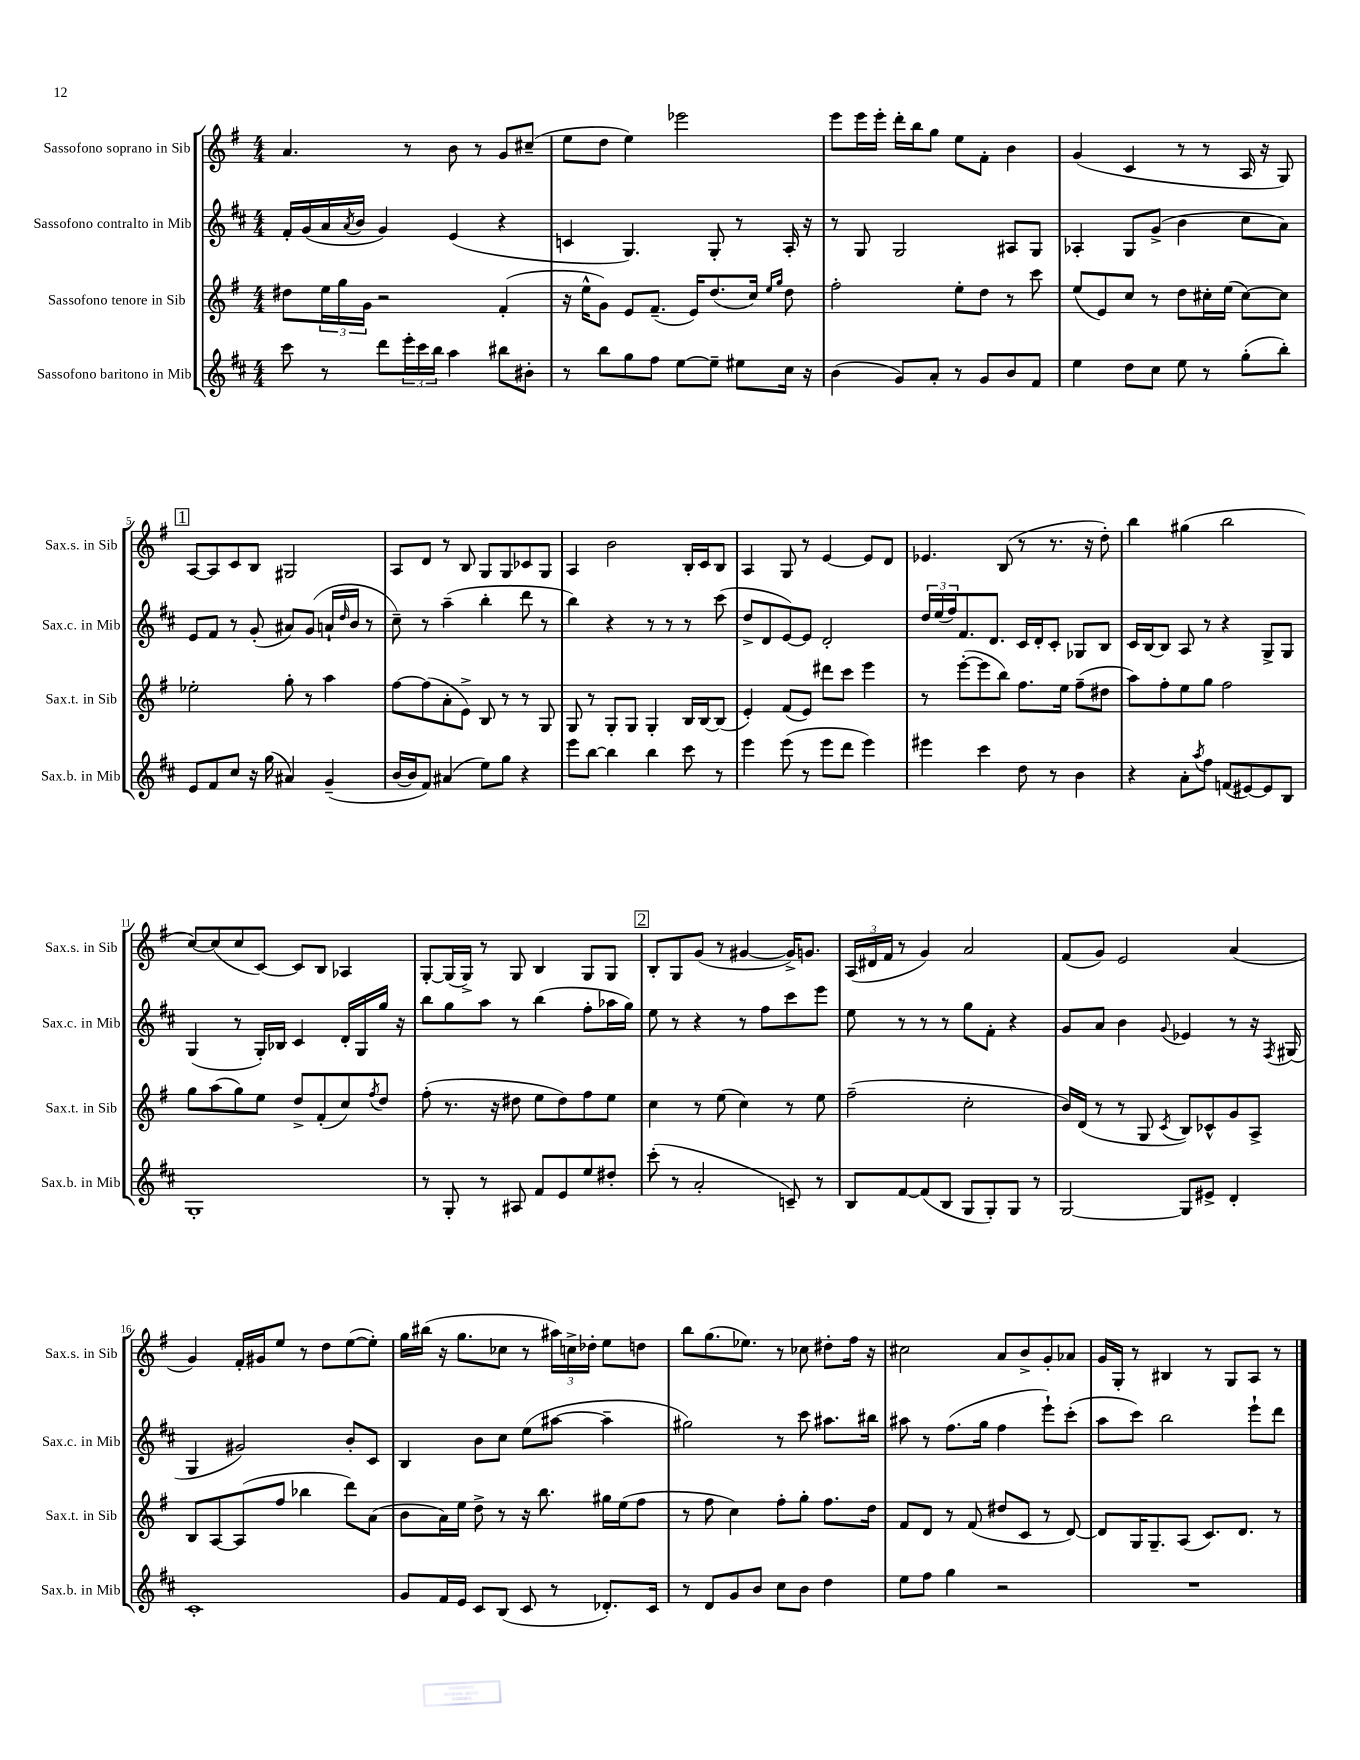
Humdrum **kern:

**kern	**kern	**kern	**kern
*staff4	*staff3	*staff2	*staff1
*clefG2	*clefG2	*clefG2	*clefG2
*k[f#c#]	*k[f#]	*k[f#c#]	*k[f#]
*M4/4	*M4/4	*M4/4	*M4/4
8ccc#\	8dd#\L	16f#'/LL	4.a/
.	.	(16g/	.
8r	24ee\L	16a/	.
.	24gg\	.	.
.	.	8qa/	.
.	.	16b/JJ	.
.	24g\JJ	.	.
8ddd\L	2r	4g/)	.
24eee'\L	.	.	8r
24ccc#\	.	.	.
24bb\JJ	.	.	.
4aa\	.	(4e/	8b\
.	.	.	8r
8bb#\L	(4f#'/	4r	8g/L
8b#'\J	.	.	(8cc#~/J
=	=	=	=
8r	16r	4c/	8ee\L
.	16ee^^\LK	.	.
8bb\L	8g\J)	.	8dd\J
8gg\	8e/L	4.G/)	4ee\)
8ff#\J	(8.f#~/J	.	.
[8ee\L	.	.	2eee-\
.	16e/LK)	.	.
8ee~\]J	(8.dd/	8G'/	.
8ee#\L	.	8r	.
.	16cc/Jk)	.	.
.	16qqee/LL	.	.
.	16qqgg/JJ	.	.
16cc#\Jk	8dd\	16A'/	.
16r	.	16r	.
=	=	=	=
(4b\	2ff#'\	8r	8eee\L
.	.	8G/	16eee\L
.	.	.	16eee'\JJ
8g/L)	.	2G/	16ddd'\LL
.	.	.	16bb\J
8a'/J	.	.	8gg\J
8r	8ee'\L	.	8ee\L
8g/L	8dd\J	.	8f#'\J
8b/	8r	8A#/L	4b\
8f#/J	8ccc\	8G/J	.
=	=	=	=
4ee\	(8ee/L	4A-'/	(4g/
.	8e/)	.	.
8dd\L	8cc/J	8G/L	4c/
8cc#\J	8r	(8g^/J	.
8ee\	8dd\L	4b\	8r
8r	16cc#'\L	.	8r
.	(16ee\JJ	.	.
(8gg'\L	[8cc#\L)	8cc#\L	16A/
.	.	.	16r
8bb'\J)	8cc#\]J	8a\J)	8G/)
=	=	=	=
8e/L	2ee-'\	8e/L	[8A/L
8f#/	.	8f#/J	8A/]
8cc#/J	.	8r	8c/
16r	.	(8g'/	8B/J
(16gg\	.	.	.
4a#/)	8gg'\	8a#/L)	2G#/
.	8r	(8g/J	.
(4g~/	4aa\	16a`/LL	.
.	.	16qqdd/	.
.	.	16b/JJ	.
.	.	8r	.
=	=	=	=
[16b/LL	[8ff#\L	8cc#~\)	8A/L
16b/]J	.	.	.
8f#/J)	(8ff#\]	8r	8d/J
(4a#/	8a'\	(4aa~\	8r
.	8e^\J)	.	8B/
8ee\L)	8B/	4bb'\	8G/L
8gg\J	8r	.	8G/
4r	8r	8ddd\	8c-/
.	8G/	8r	8G/J
=	=	=	=
8eee\L	8G/	4bb\)	4A/
[8bb\J	8r	.	.
4bb\]	8G'/L	4r	2b\
.	8G/J	.	.
4bb\	4G'/	8r	.
.	.	8r	.
8ccc#\	16B/LL	8r	16B'/LL
.	[16B/J	.	16c/J
8r	(8B/]J	(8ccc#\	8B/J
=	=	=	=
4eee\	4e'/)	8dd^/L	4A/
.	.	8d/	.
(8eee\	(8f#/L	[8e/)	8G/
8r	8e/J)	8e/]J	8r
8eee\L	8ddd#\L	2d'/	[4e/
8ddd\J	8ccc\J	.	.
4eee\)	4eee\	.	8e/]L
.	.	.	8d/J
=	=	=	=
4eee#\	8r	24dd/LL	4.e-/
.	.	(24ee/	.
.	.	24ff#/J)	.
.	([8eee'\L	8.f#/	.
4ccc#\	8eee\]	.	.
.	.	8.d/J	.
.	8bb\J)	.	(8B/
8dd\	8.ff#\L	16c#/LL	8r
.	.	16d'/J	.
8r	.	8c#'/J	8.r
.	16ee\Jk	.	.
4b\	(8ff#~\L	8G-/L	.
.	.	.	16r
.	8dd#\J	8B/J	8dd'\)
=	=	=	=
4r	8aa\L)	16c#/LL	4bb\
.	.	[16B/J	.
.	8ff#'\	8B/]J	.
8a'\L	8ee\	8A/	(4gg#\
8qaa/	.	.	.
8ff#\J	8gg\J	8r	.
(8f/L	2ff#\	4r	2bb\
[8e#/)	.	.	.
8e#/]	.	8G^/L	.
8B/J	.	8G/J	.
=	=	=	=
1G'	8gg\L	(4G/	[8cc/L)
.	(8aa\	.	(8cc/]
.	8gg\)	8r	8cc/
.	8ee\J	16G'/LL)	[8c/J)
.	.	16B-/JJ	.
.	8dd^/L	4c#/	8c/]L
.	(8f#'/	.	8B/J
.	8cc/)	16d'/LL	4A-/
.	.	16G/	.
.	8qff#/	.	.
.	8dd/J	16gg/JJ	.
.	.	16r	.
=	=	=	=
8r	(8ff#'\	8bb\L	[8G'/L
8G'/	8.r	8gg\	(16G/]L
.	.	.	16G^/JJ)
8r	.	8aa\J	8r
.	16r	.	.
8A#/	8dd#\	8r	8G/
8f#/L	8ee\L	(4bb\	4B/
8e/	8dd#\)	.	.
8ee/	8ff#\	8ff#'\L	8G/L
8dd#'/J	8ee\J	16aa-\L	8G/J
.	.	16gg\JJ)	.
=	=	=	=
(8ccc#'\	4cc\	8ee\	8B'/L
8r	.	8r	8G/
2a'/	8r	4r	(8g/J
.	(8ee\	.	8r
.	4cc\)	8r	[4g#/
.	.	8ff#\L	.
8c~/)	8r	8ccc#\	16g#^/]LK)
.	.	.	8.g/J
8r	8ee\	8eee\J	.
=	=	=	=
8B/L	(2ff#~\	8ee\	(24A/LL
.	.	.	24d#/
.	.	.	24f#/JJ
[8f#/	.	8r	8r
(8f#/]	.	8r	4g/)
8B/J	.	8r	.
8G/L	2cc'\	8gg\L	2a/
8G'/)	.	8f#'\J	.
8G/J	.	4r	.
8r	.	.	.
=	=	=	=
[2G/	16b/LL)	8g/L	(8f#/L
.	(16d/JJ	.	.
.	8r	8a/J	8g/J)
.	8r	4b\	2e/
.	8G/	.	.
.	8qc/	8qqg/	.
8G/]L	8B/L)	4e-/	.
8e#^/J	8c-^^/	.	.
4d'/	8g/	8r	(4a/
.	8A^/J	16r	.
.	.	8qF#/	.
.	.	(16G#/	.
=	=	=	=
1c#'	8B/L	4G/	4g/)
.	[8A/	.	.
.	(8A/]	2g#/)	16f#'/LL
.	.	.	16g#/J
.	8ff#/J	.	8ee/J
.	4bb-\	.	8r
.	.	.	8dd\L
.	8ddd\L)	8b'/L	([8ee\
.	(8a\J	8c#/J	8ee'\]J)
=	=	=	=
8g/L	8b\L	4B/	16gg\LL
.	.	.	(16bb#\JJ
16f#/L	16a\L)	.	16r
16e/JJ	16ee\JJ	.	8.gg\L
8c#/L	8dd^\	8b\L	.
(8B/J	8r	8cc#\J	8cc-\J
8c#/	16r	(8ee\L	8r
.	8.bb\	.	.
8r	.	[8aa#\J	24aa#\LL)
.	.	.	24cc^\
.	.	.	24dd-'\JJ
8.d-'/L)	16gg#\LL	4aa#~\]	8ee\L
.	(16ee\J	.	.
.	8ff#\J	.	8dd\J
16c#/Jk	.	.	.
=	=	=	=
8r	8r	2gg#\)	8bb\L
8d/L	8ff#\	.	(8.gg\
8g/	4cc\)	.	.
.	.	.	8.ee-\J)
8b/J	.	.	.
8cc#\L	8ff#'\L	8r	8r
8b\J	8gg'\J	8ccc#\	8cc-\
4dd\	8.ff#\L	8.aa#\L	8dd#'\L
.	.	.	16ff#\Jk
.	16dd\Jk	16bb#\Jk	16r
=	=	=	=
8ee\L	8f#/L	8aa#\	2cc#\
8ff#\J	8d/J	8r	.
4gg\	8r	(8.ff#\L	.
.	(8f#/	.	.
.	.	16gg\Jk	.
2r	8dd#/L	4ff#\	8a/L
.	8c/J	.	8b^/
.	8r	8eee`\L)	8g'/
.	[8d/)	(8ccc#'\J	8a-/J
=	=	=	=
1r	8d/]L	8aa\L	16g/LL
.	.	.	16G'/JJ
.	16G/K	8ccc#\J)	8r
.	8.G~/	.	.
.	.	2bb\	4B#/
.	(8A/J	.	.
.	8.c/L)	.	8r
.	.	.	8G/L
.	8.d/J	.	.
.	.	8eee`\L	8A/J
.	8r	8ddd\J	8r
==	==	==	==
*-	*-	*-	*-
